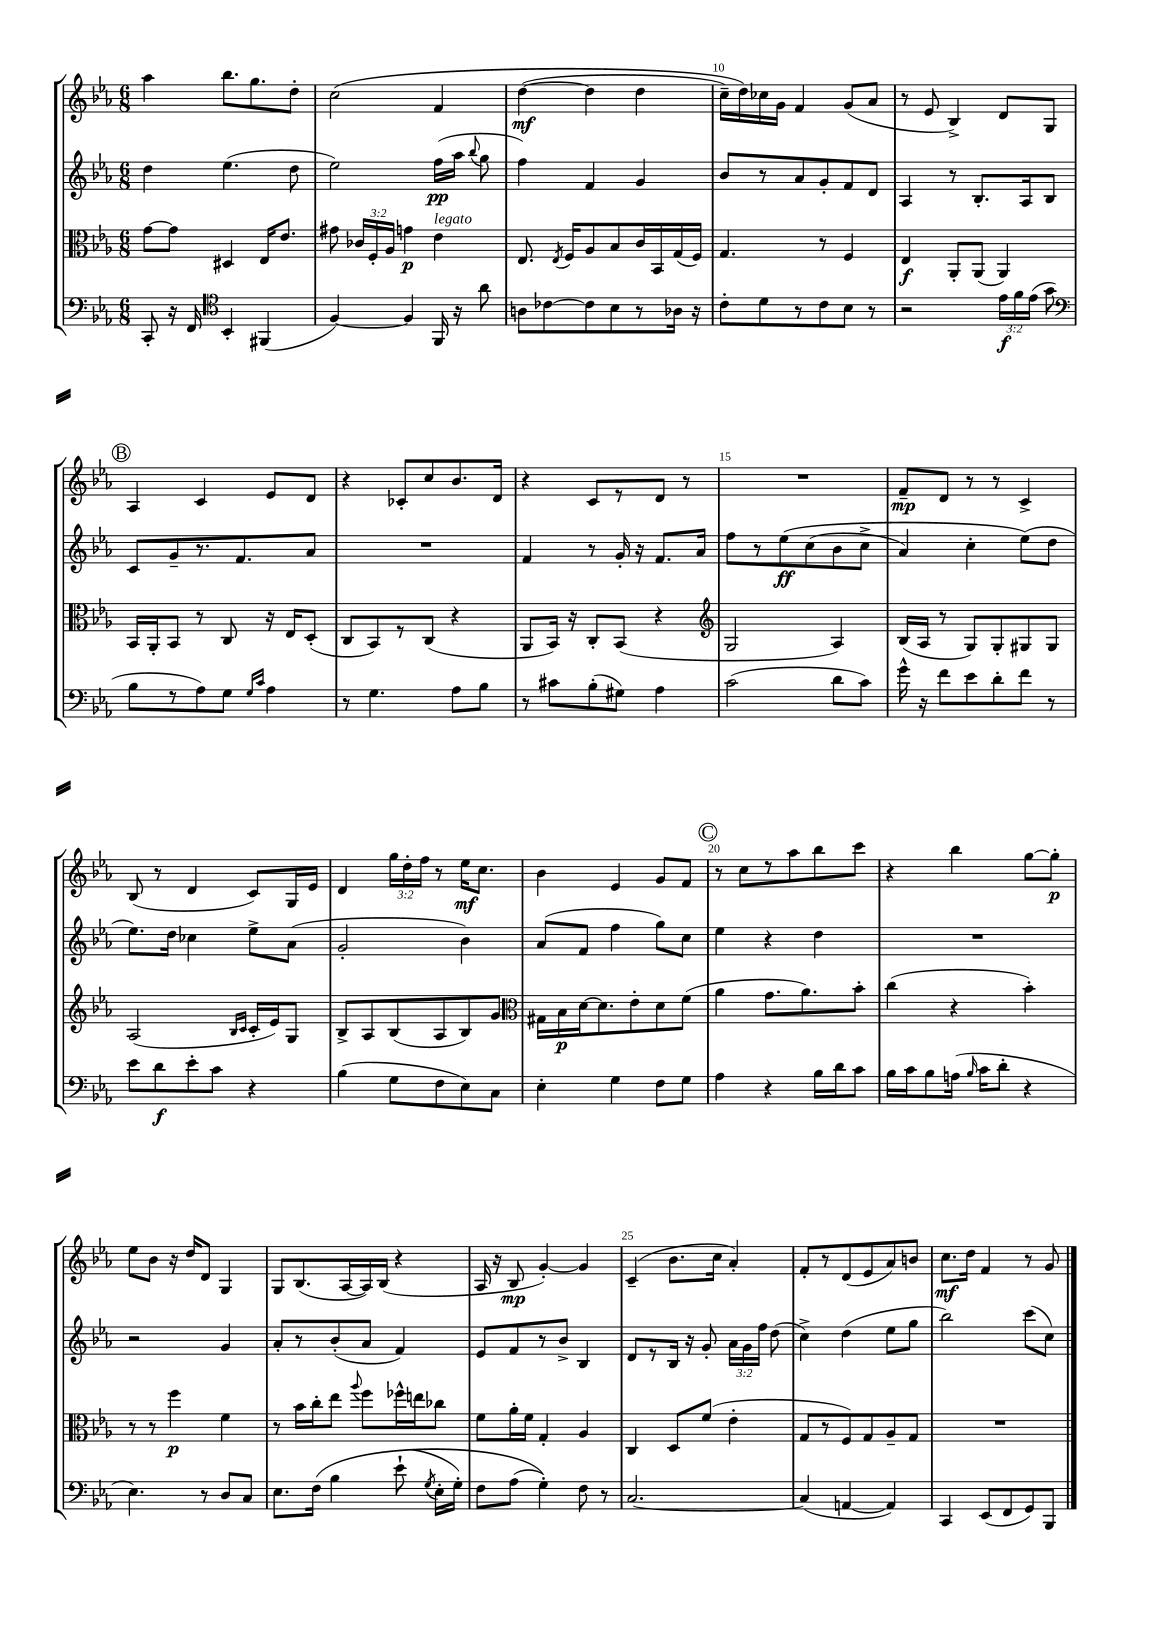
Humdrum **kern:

**kern	**kern	**kern	**kern
*staff4	*staff3	*staff2	*staff1
*clefF4	*clefC3	*clefG2	*clefG2
*k[b-e-a-]	*k[b-e-a-]	*k[b-e-a-]	*k[b-e-a-]
*M6/8	*M6/8	*M6/8	*M6/8
8CC'	[8g	4dd	4aa-
16r	8g]	.	.
16FF	.	.	.
*clefC4	*	*	*
4BB-'	4D#	(4.ee-	8.bb-
.	.	.	8.gg
(4FF#	16E-	.	.
.	8.e-	.	.
.	.	8dd	8dd'
=	=	=	=
[4F)	8g#	2ee-)	&(2cc
.	24c-	.	.
.	24F'	.	.
.	24A-	.	.
4F]	4g	.	.
16FF	4e-	(16ff	4f
16r	.	16aa-	.
.	.	8qqbb-	.
8a-	.	8gg	.
=	=	=	=
8A	8.E-	4ff)	([4dd
[8c-	.	.	.
.	8qE-	.	.
.	16F	.	.
8c-]	8A-	4f	4dd]
8B-	8B-	.	.
8r	16c	4g	4dd
.	16BB-	.	.
16A-	(16G	.	.
16r	16F)	.	.
=	=	=	=
8c'	4.G	8b-	16cc~)
.	.	.	16dd&)
8d	.	8r	16cc-
.	.	.	16g
8r	.	8a-	4f
8c	8r	8g'	.
8B-	4F	8f	(8g
8r	.	8d	8a-
=	=	=	=
2r	4E-	4A-	8r
.	.	.	8e-
.	8AA-'	8r	4B-^)
.	(8AA-	8.B-'	.
24e-	4AA-)	.	8d
24f	.	.	.
.	.	16A-	.
(24e-	.	.	.
8g	.	8B-	8G
=	=	=	=
*clefF4	*	*	*
8B-	16BB-	8c	4A-
.	16AA-'	.	.
8r	8BB-	8g~	.
8A-)	8r	8.r	4c
8G	8C	.	.
.	.	8.f	.
16qqG	.	.	.
16qqc	.	.	.
4A-	16r	.	8e-
.	16E-	.	.
.	(8D'	8a-	8d
=	=	=	=
8r	8C	2.r	4r
4.G	8BB-)	.	.
.	8r	.	8c-'
.	(8C	.	8cc
8A-	4r	.	8.b-
8B-	.	.	.
.	.	.	16d
=	=	=	=
8r	8AA-	4f	4r
8c#	16BB-)	.	.
.	16r	.	.
(8B-'	8C'	8r	8c
8G#)	(8BB-	16g'	8r
.	.	16r	.
4A-	4r	8.f	8d
.	.	.	8r
.	.	16a-	.
=	=	=	=
*	*clefG2	*	*
(2c	2G	8ff	2.r
.	.	8r	.
.	.	&(8ee-	.
.	.	(8cc	.
8d	4A-)	8b-	.
8c)	.	8cc^	.
=	=	=	=
16g^^	(16B-	4a-)	8f~
16r	16A-	.	.
8f	8r	.	8d
8e-	8G)	4cc'	8r
8d'	8G'	.	8r
8f	8G#	(8ee-&)	4c^
8r	8G#	8dd	.
=	=	=	=
8e-	(2A-	8.ee-)	(8B-
8d	.	.	8r
.	.	16dd	.
8e-'	.	4cc-	4d
8c	.	.	.
.	16qqB-	.	.
.	16qqc	.	.
4r	16c'	8ee-^	8c)
.	16e-)	.	.
.	8G	(8a-	16G
.	.	.	16e-
=	=	=	=
(4B-	8B-^	2g'	4d
.	8A-	.	.
8G	(8B-	.	24gg
.	.	.	24dd'
.	.	.	24ff
8F	8A-	.	8r
8E-)	8B-)	4b-)	16ee-
.	.	.	8.cc
8C	8g	.	.
=	=	=	=
*	*clefC3	*	*
4E-'	16G#	(8a-	4b-
.	16B-	.	.
.	[16d	8f	.
.	8.d]	.	.
4G	.	4ff	4e-
.	8e-'	.	.
8F	8d	8gg)	8g
8G	(8f	8cc	8f
=	=	=	=
4A-	4a-	4ee-	8r
.	.	.	8cc
4r	8.g	4r	8r
.	.	.	8aa-
.	8.a-)	.	.
16B-	.	4dd	8bb-
16d	.	.	.
8c	8b-'	.	8ccc
=	=	=	=
16B-	(4cc	2.r	4r
16c	.	.	.
8B-	.	.	.
(16A	4r	.	4bb-
16qqB-	.	.	.
16c	.	.	.
8d'	.	.	.
4r	4b-')	.	[8gg
.	.	.	8gg']
=	=	=	=
4.E-)	8r	2r	8ee-
.	8r	.	8b-
.	4ff	.	16r
.	.	.	16dd
8r	.	.	8d
8D	4f	4g	4G
8C	.	.	.
=	=	=	=
8.E-	8r	8a-'	8G
.	16b-	8r	(8.B-
&(16F	16cc'	.	.
4B-	8ee-	(8b-'	.
.	.	.	[16A-
.	8qqaa-	.	.
.	8ff	8a-	16A-])
.	.	.	(16B-
(8e-`	16ff-^^	4f)	4r
.	16ee	.	.
8qG	.	.	.
16E-'	8cc-	.	.
16G')	.	.	.
=	=	=	=
8F	8f	8e-	16A-
.	.	.	16r
(8A-	16a-'	8f	8B-
.	16f	.	.
4G')&)	4G'	8r	[4g')
.	.	8b-^	.
8F	4A-	4B-	4g]
8r	.	.	.
=	=	=	=
[2.C	4C	8d	(4c~
.	.	8r	.
.	8D	16B-	8.b-
.	.	16r	.
.	(8f	8g'	.
.	.	.	16cc
.	4e-'	24a-	4a-')
.	.	24g	.
.	.	24ff	.
.	.	(8dd	.
=	=	=	=
(4C]	8G	4cc^)	8f'
.	8r	.	8r
[4AA	8F)	(4dd	(8d
.	8G	.	8e-
4AA])	8A-~	8ee-	8a-)
.	8G	8gg	8b
=	=	=	=
4CC	2.r	2bb-)	8.cc
.	.	.	16dd
(8EE-	.	.	4f
8FF	.	.	.
8GG)	.	(8ccc	8r
8BBB-	.	8cc)	8g
==	==	==	==
*-	*-	*-	*-
